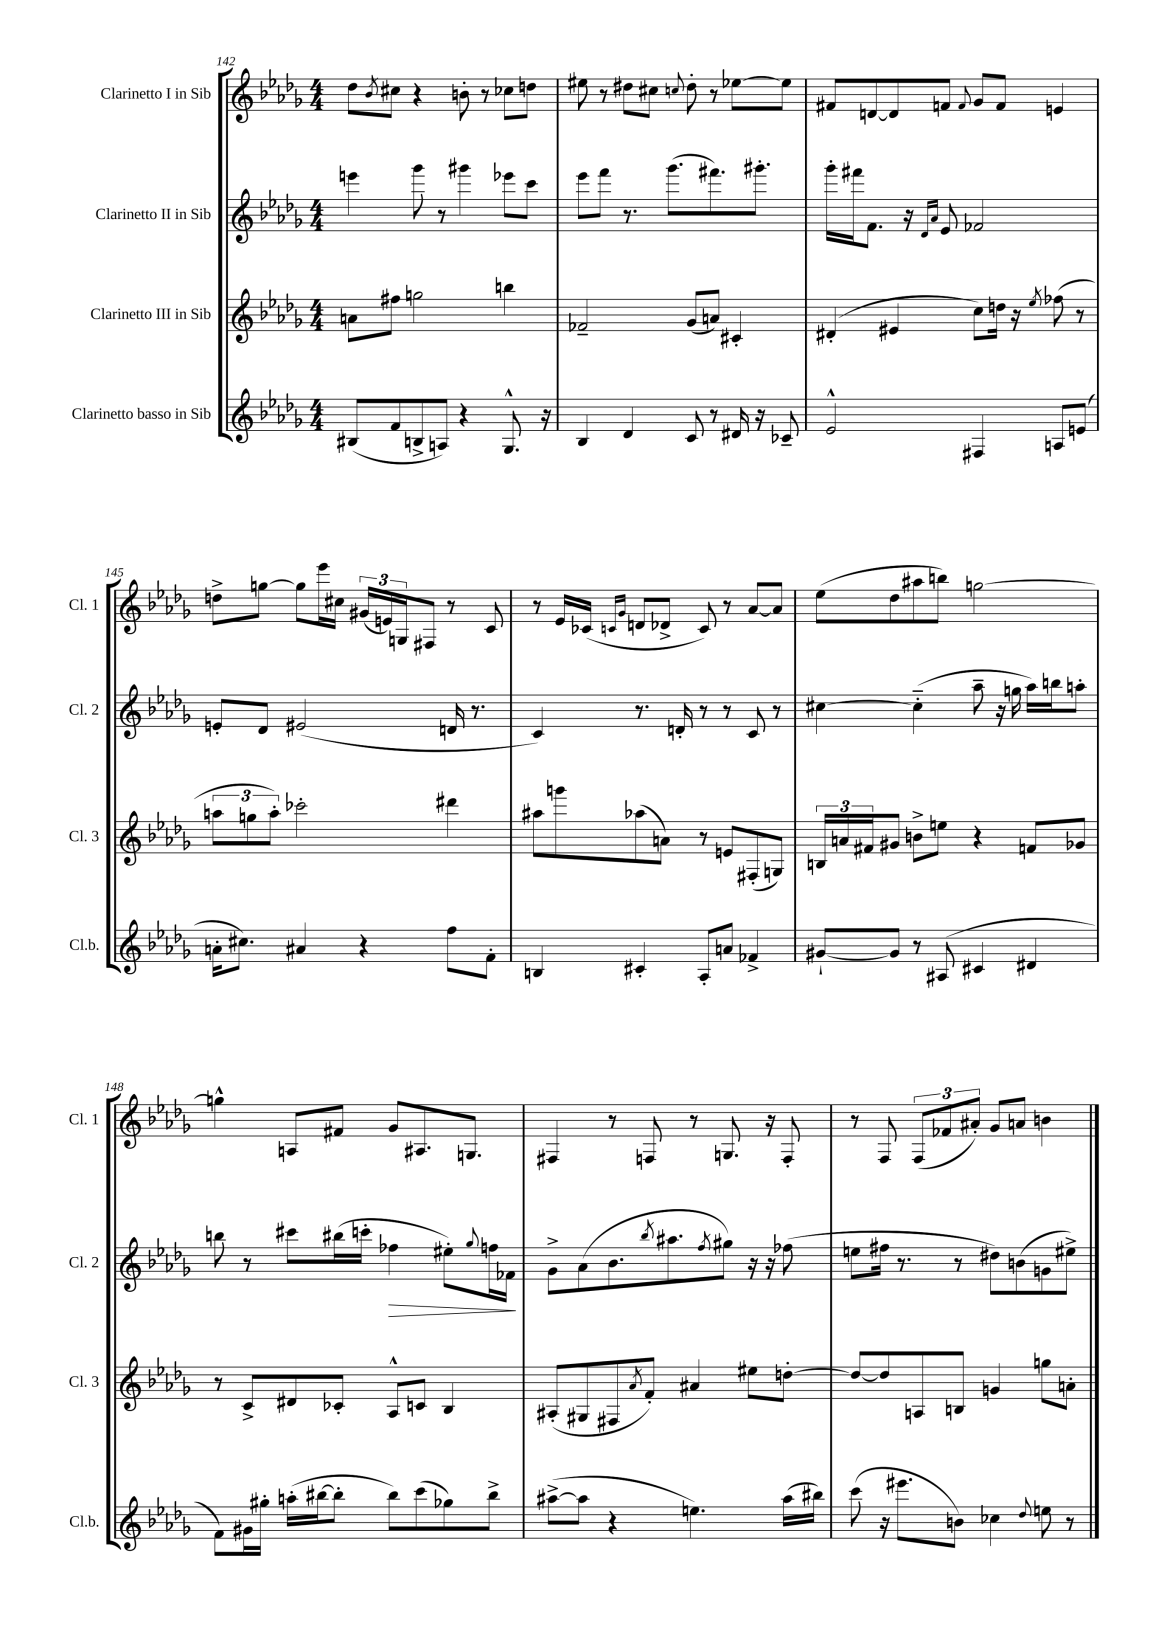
<<
\new StaffGroup <<
\new Staff = "s0" \with { instrumentName = "Clarinetto I in Sib" shortInstrumentName = "Cl. 1" } {
    \clef treble \key des \major \numericTimeSignature \time 4/4
    des''8 \acciaccatura { bes'8 } cis''8 r4 b'8-. r8 ces''8 d''8 |
    eis''8 r8 dis''8 cis''8 \appoggiatura { c''8 } dis''8-. r8 ees''8~ ees''8 |
    fis'8 d'8~ d'8 f'8 \appoggiatura { f'8 } ges'8 f'8 e'4 |
    d''8-> g''8~ g''8 ees'''16 cis''16 \tuplet 3/2 { gis'16( e'16) g16 } fis8 r8 c'8 |
    r8 ees'16 ces'16( \grace { c'16 ges'16 } d'8 des'8-> c'8) r8 aes'8~ aes'8 |
    ees''8( des''8 ais''8 b''8) g''2~ |
    g''4-^ a8 fis'8 ges'8 ais8. g8. |
    fis4 r8 f8 r8 g8. r16 f8-. |
    r8 f8 \tuplet 3/2 { f8( fes'8 ais'8-.) } ges'8 a'8 b'4 \bar "|." |
}
\new Staff = "s1" \with { instrumentName = "Clarinetto II in Sib" shortInstrumentName = "Cl. 2" } {
    \clef treble \key des \major \numericTimeSignature \time 4/4
    e'''4 ges'''8 r8 gis'''4 ees'''8 c'''8 |
    ees'''8 f'''8 r8. ges'''8.( fis'''8.) gis'''8.-. |
    ges'''16-. fis'''16 f'8. r16 \grace { des'16 aes'16 } ees'8 fes'2 |
    e'8-. des'8 eis'2( d'16 r8. |
    c'4) r8. d'16-. r8 r8 c'8 r8 |
    cis''4~ cis''4-_( aes''8-- r16 g''16 aes''16) b''16 a''8-. |
    b''8 r8 cis'''8 bis''16( c'''16-. fes''4\> eis''8-.) \appoggiatura { ges''8 } f''16 fes'16\! |
    ges'8-> aes'8( bes'8. \acciaccatura { bes''8 } ais''8. \acciaccatura { f''8 } gis''8) r16 r16 fes''8( |
    e''8 fis''16 r8. r8 dis''8) b'8( g'8 eis''8->) \bar "|." |
}
\new Staff = "s2" \with { instrumentName = "Clarinetto III in Sib" shortInstrumentName = "Cl. 3" } {
    \clef treble \key des \major \numericTimeSignature \time 4/4
    a'8 fis''8 g''2 b''4 |
    fes'2-- ges'8( a'8) cis'4-. |
    dis'4-.( eis'4 c''8) d''16 r16 \acciaccatura { ees''8 } fes''8( r8 |
    \tuplet 3/2 { a''8 g''8 a''8-.) } ces'''2-. dis'''4 |
    ais''8 g'''8 aes''8( a'8) r8 e'8 fis8-.( g8) |
    \tuplet 3/2 { b16 a'16 fis'16 } gis'8 b'8-> e''8 r4 f'8 ges'8 |
    r8 c'8-> dis'8 ces'8-. aes8-^ c'8 bes4 |
    ais8-.( gis8 fis8 \acciaccatura { aes'8 } f'8-.) ais'4 eis''8 d''8~-. |
    d''8~ d''8 a8 b8 g'4 g''8 a'8-. \bar "|." |
}
\new Staff = "s3" \with { instrumentName = "Clarinetto basso in Sib" shortInstrumentName = "Cl.b." } {
    \clef treble \key des \major \numericTimeSignature \time 4/4
    bis8( f'8 b8-> a8) r4 ges8.-^ r16 |
    bes4 des'4 c'8 r8 dis'16 r16 ces'8-- |
    ees'2-^ fis4 a8 e'8( |
    a'16-. cis''8.) ais'4 r4 f''8 f'8-. |
    b4 cis'4-. aes8-. a'8 fes'4-> |
    gis'8~-! gis'8 r8 ais8( cis'4 dis'4 |
    f'8) gis'16 gis''16-. a''16-.( bis''16~ bis''8-. bis''8) c'''8( ges''8) bis''8-> |
    ais''8~->( ais''8 r4 e''4.) ais''16( bis''16) |
    c'''8( r16 eis'''8. b'8) ces''4 \appoggiatura { des''8 } e''8 r8 \bar "|." |
}
>>
>>
\layout { \context { \Score currentBarNumber = #142 } }
